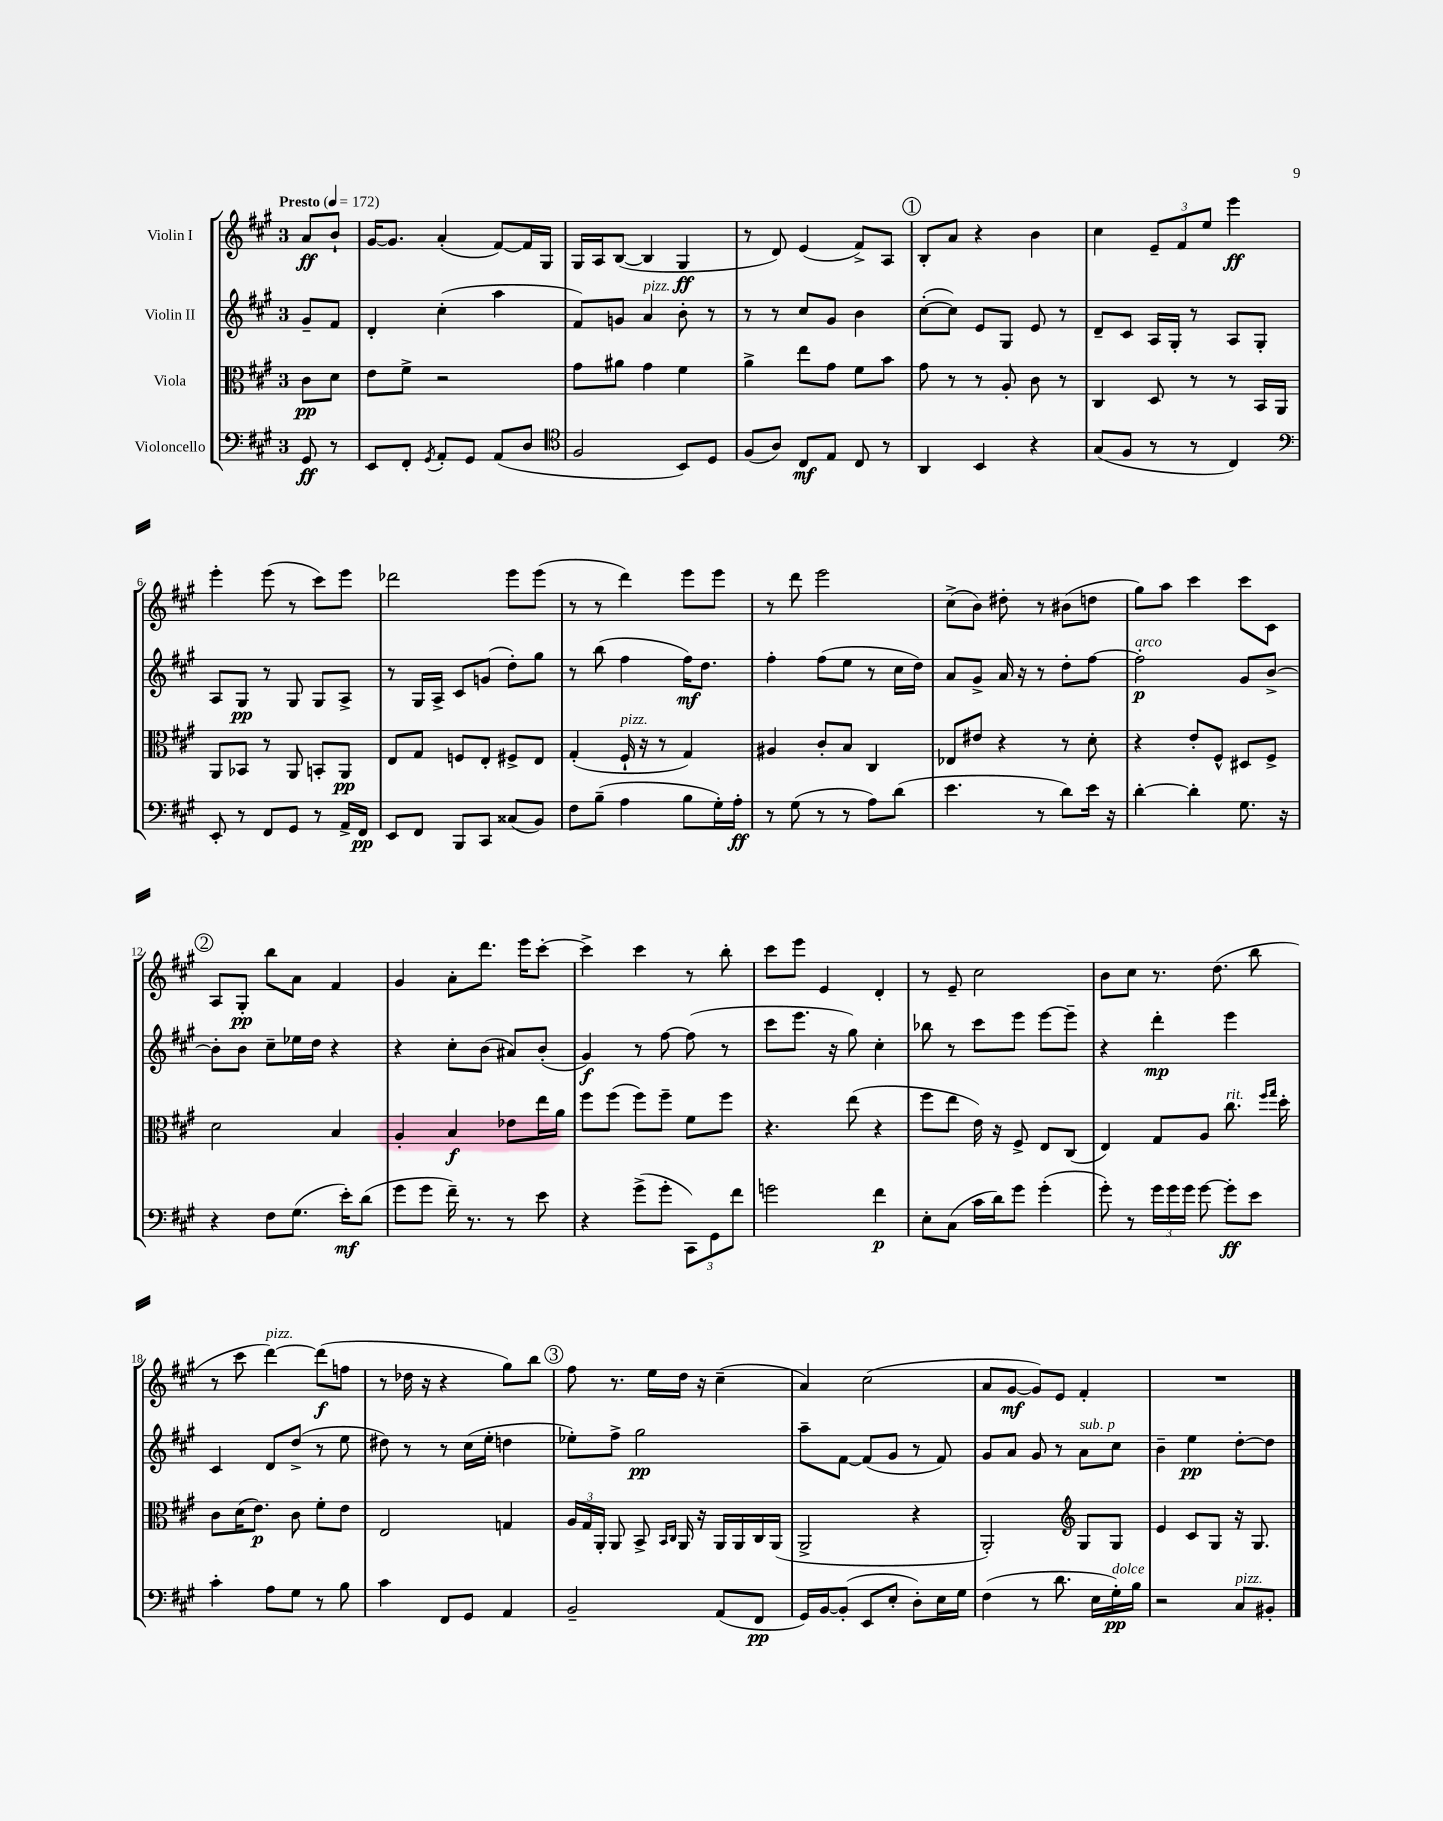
<<
\new StaffGroup <<
\new Staff = "s0" \with { instrumentName = "Violin I" } {
    \clef treble \key a \major \once \override Staff.TimeSignature.style = #'single-digit \time 3/4 \partial 4 \tempo "Presto" 4 = 172
    \autoBeamOff a'8[\ff b'8]-! |
    gis'16[~ gis'8.] a'4-.( fis'8[~) fis'16 gis16] |
    gis16[ a16 b8]~( b4 gis4\ff |
    r8 d'8) e'4( fis'8[->) a8] |
    \mark \markup { \circle "1" } b8[-. a'8] r4 b'4 |
    cis''4 \tuplet 3/2 { e'8[-- fis'8 e''8] } e'''4\ff |
    e'''4-. e'''8( r8 cis'''8[) e'''8] |
    des'''2 e'''8[ e'''8]( |
    r8 r8 d'''4) e'''8[ e'''8] |
    r8 d'''8 e'''2 |
    cis''8[->( b'8]) dis''8-. r8 bis'8[( d''8] |
    gis''8[) a''8] cis'''4 cis'''8[ cis'8] |
    \mark \markup { \circle "2" } a8[ gis8]-.\pp b''8[ a'8] fis'4 |
    gis'4 a'8[-. d'''8.] e'''16[ cis'''8]~-. |
    cis'''4-> cis'''4 r8 b''8-. |
    cis'''8[ e'''8] e'4 d'4-. |
    r8 e'8-- cis''2 |
    b'8[ cis''8] r8. d''8.( b''8 |
    r8 cis'''8 d'''4~^\markup { \italic "pizz." }) d'''8[\f( f''8] |
    r8 des''16 r16 r4 gis''8[) b''8] |
    \mark \markup { \circle "3" } fis''8 r8. e''16[ d''16] r16 cis''4--( |
    a'4) cis''2( |
    a'8[ gis'8]~\mf gis'8[) e'8] fis'4-. |
    R2. \bar "|." |
}
\new Staff = "s1" \with { instrumentName = "Violin II" } {
    \clef treble \key a \major \once \override Staff.TimeSignature.style = #'single-digit \time 3/4 \partial 4
    \autoBeamOff gis'8[-- fis'8] |
    d'4-. cis''4-.( a''4 |
    fis'8[) g'8] a'4^\markup { \italic "pizz." } b'8-. r8 |
    r8 r8 cis''8[ gis'8] b'4 |
    \mark \markup { \circle "1" } cis''8[~-.( cis''8]) e'8[ gis8] e'8 r8 |
    d'8[-- cis'8] a16[ gis16]-. r8 a8[ gis8]-. |
    a8[ gis8]\pp r8 gis8 gis8[ a8]-> |
    r8 gis16[ a16]-> cis'8[ g'8]( d''8[-.) gis''8] |
    r8 b''8( fis''4 fis''16[\mf) d''8.] |
    fis''4-. fis''8[( e''8] r8 cis''16[ d''16]) |
    a'8[ gis'8]-> a'16 r16 r8 d''8[-. fis''8]~ |
    fis''2-.\p^\markup { \italic "arco" } gis'8[ b'8]~-> |
    \mark \markup { \circle "2" } b'8[-. b'8] cis''8[-- ees''16 d''16] r4 |
    r4 cis''8[-. b'8]( ais'8[) b'8]-.( |
    gis'4\f) r8 fis''8~ fis''8( r8 |
    cis'''8[ e'''8.] r16 gis''8) cis''4-. |
    bes''8 r8 cis'''8[ e'''8] e'''8[~ e'''8]-- |
    r4 d'''4-.\mp e'''4 |
    cis'4 d'8[ d''8]->( r8 e''8 |
    dis''8) r8 r8 cis''16[( e''16]-. d''4 |
    \mark \markup { \circle "3" } ees''8[-.) fis''8]-> gis''2\pp |
    a''8[-- fis'8]~ fis'8[( gis'8] r8 fis'8) |
    gis'8[ a'8] gis'8 r8 a'8[^\markup { \italic "sub. p" } cis''8] |
    b'4-- e''4\pp d''8[~-. d''8] \bar "|." |
}
\new Staff = "s2" \with { instrumentName = "Viola" } {
    \clef alto \key a \major \once \override Staff.TimeSignature.style = #'single-digit \time 3/4 \partial 4
    \autoBeamOff cis'8[\pp d'8] |
    e'8[ fis'8]-> r2 |
    gis'8[ ais'8] gis'4 fis'4 |
    a'4-> e''8[ gis'8] fis'8[ b'8] |
    \mark \markup { \circle "1" } gis'8 r8 r8 a8-. cis'8 r8 |
    cis4 d8 r8 r8 b,16[ a,16] |
    a,8[ bes,8] r8 a,8 b,8[-. a,8]\pp |
    e8[ gis8] f8[ e8]-. fis8[-> e8] |
    gis4-.( fis16-!^\markup { \italic "pizz." } r16 r8 gis4) |
    ais4 cis'8[-. b8] cis4 |
    ees8[ eis'8] r4 r8 d'8-. |
    r4 e'8[-. fis8]-^ dis8[ fis8]-> |
    \mark \markup { \circle "2" } d'2 b4 |
    a4-. b4\f ees'8[ e''16 a'16] |
    fis''8[ fis''8]( fis''8[) fis''8]-- fis'8[ fis''8] |
    r4. e''8( r4 |
    fis''8[ e''8] e'16) r16 fis8-> e8[ cis8]( |
    e4) gis8[ a8] cis''8.^\markup { \italic "rit." } \grace { fis''16[ gis''16] } d''16-. |
    cis'8[ d'16( e'8.]\p) cis'8 fis'8[-. e'8] |
    e2 g4 |
    \mark \markup { \circle "3" } \tuplet 3/2 { a16[ gis16 a,16]-. } a,8 b,8-> \grace { b,16[ cis16] } a,16 r16 a,16[ a,16 cis16 a,16]( |
    a,2-> r4 |
    a,2-.) \clef treble gis8[ gis8] |
    e'4 cis'8[ gis8] r16 gis8. \bar "|." |
}
\new Staff = "s3" \with { instrumentName = "Violoncello" } {
    \clef bass \key a \major \once \override Staff.TimeSignature.style = #'single-digit \time 3/4 \partial 4
    \autoBeamOff gis,8\ff r8 |
    e,8[ fis,8]-. \acciaccatura { gis,8 } a,8[-. gis,8] a,8[( d8] |
    \clef tenor fis2 b,8[) d8] |
    fis8[( a8]) cis8[\mf e8] cis8 r8 |
    \mark \markup { \circle "1" } a,4 b,4 r4 |
    gis8[( fis8] r8 r8 cis4) |
    \clef bass e,8-. r8 fis,8[ gis,8] r8 a,16[-> fis,16]\pp |
    e,8[ fis,8] b,,8[ cis,8] cisis8[( b,8]) |
    fis8[ b8]--( a4 b8[ gis16-.) a16]-.\ff |
    r8 gis8( r8 r8 a8[) d'8]( |
    e'4. r8 d'8[) e'16] r16 |
    d'4~-. d'4-. gis8. r16 |
    \mark \markup { \circle "2" } r4 fis8[ gis8.]( e'16[-.\mf) d'8]( |
    gis'8[ gis'8] fis'16--) r8. r8 e'8 |
    r4 gis'8[->( gis'8]-. \tuplet 3/2 { cis,8[) gis,8 fis'8] } |
    g'2 fis'4\p |
    e8[-. cis8]( cis'16[ d'16) gis'8] gis'4-.( |
    gis'8-.) r8 \tuplet 3/2 { gis'16[ gis'16 gis'16] } gis'8~ gis'8[-.\ff e'8] |
    cis'4-. a8[ gis8] r8 b8 |
    cis'4 fis,8[ gis,8] a,4 |
    \mark \markup { \circle "3" } b,2-- a,8[( fis,8]\pp |
    gis,16[) b,16~ b,8]-.( e,8[ e8]-. d8[-.) e16 gis16] |
    fis4( r8 d'8. e16[ gis16-.\pp^\markup { \italic "dolce" }) b16] |
    r2 cis8[^\markup { \italic "pizz." } bis,8]-. \bar "|." |
}
>>
>>
